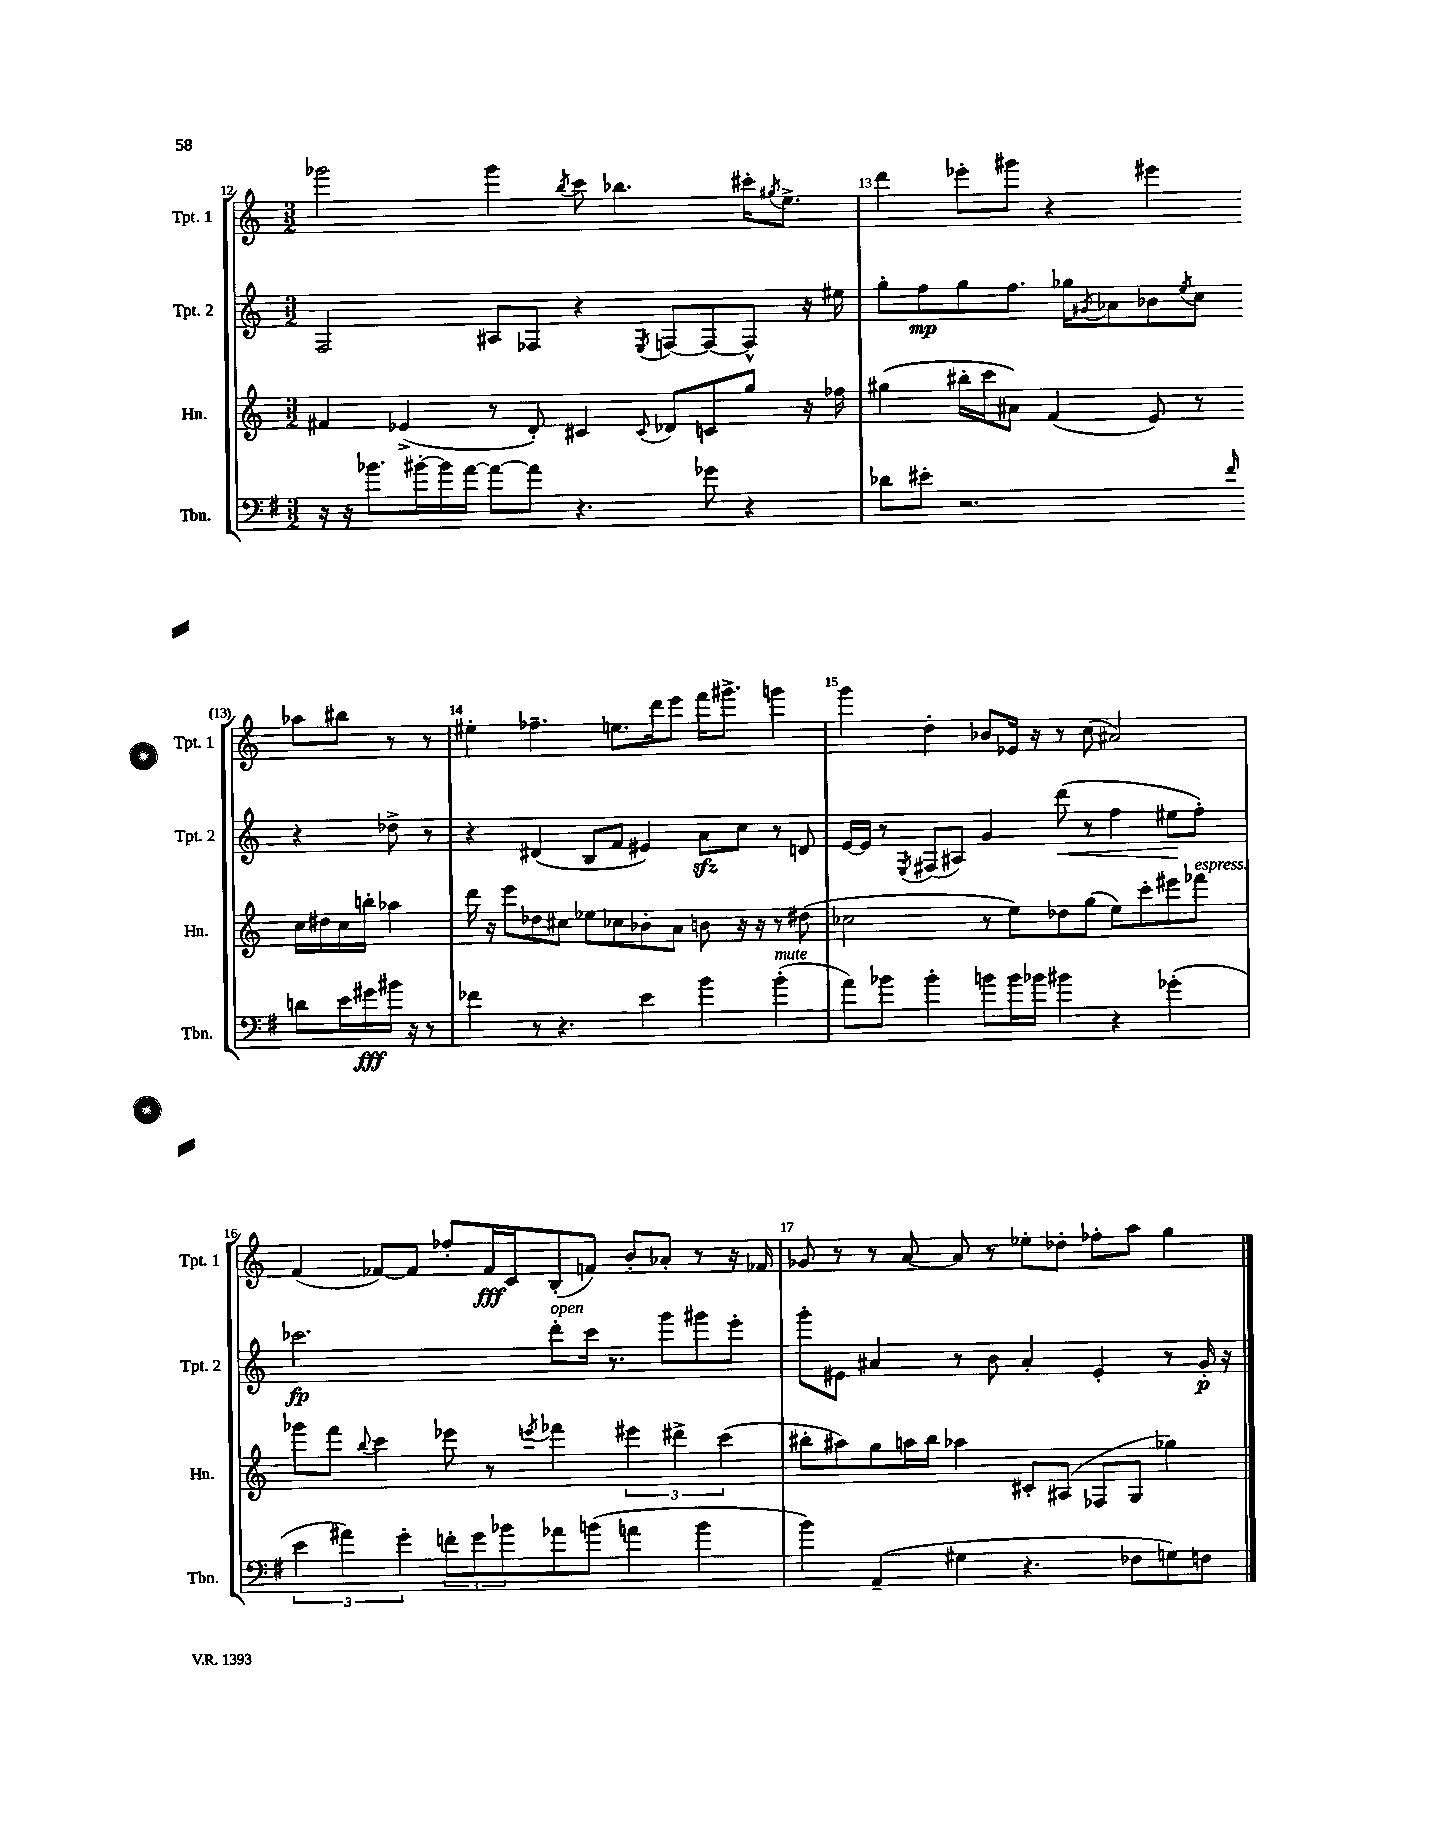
<<
\new StaffGroup <<
\new Staff = "s0" \with { instrumentName = "Tpt. 1" shortInstrumentName = "Tpt. 1" } {
    \clef treble \key c \major \numericTimeSignature \time 3/2
    ges'''2 ges'''4 \acciaccatura { b''8 } c'''8 bes''4. cis'''16-. \acciaccatura { gis''8 } e''8.-> |
    d'''4 ees'''8-. gis'''8 r4 eis'''4 aes''8 bis''8 r8 r8 |
    eis''4-. fes''4.-- e''8. d'''16 e'''8 f'''16 gis'''8.-> g'''4 |
    g'''4 d''4-. bes'8 ees'16 r16 r8 c''8( ais'2) |
    f'4( fes'8~) fes'8 fes''8-. fes'16\fff c'16 b8-.( f'8) b'8-. aes'8-. r8 r16 fes'16 |
    ges'8 r8 r8 a'8~ a'8 r8 ees''8-. des''8-. fes''8-. a''8 g''4 \bar "|." |
}
\new Staff = "s1" \with { instrumentName = "Tpt. 2" shortInstrumentName = "Tpt. 2" } {
    \clef treble \key c \major \numericTimeSignature \time 3/2
    f2 ais8 fes8 r4 \acciaccatura { e8 } f8~ f8~ f8-^ r16 eis''16 |
    g''8-. f''8\mp g''8 f''8. ges''16 \acciaccatura { gis'8 } aes'8 bes'8 \acciaccatura { e''8 } c''8 r4 des''8-> r8 |
    r4 dis'4( b8 f'8 eis'4) a'8\sfz c''8 r8 d'8 |
    e'16~ e'16 r8 \acciaccatura { e8 } fis8( ais8) g'4 d'''8\<( r8 f''4 eis''8\! f''8-.) |
    ces'''2.\fp d'''8-.^\markup { \italic "open" } ces'''16 r8. g'''8 gis'''8 e'''8-. |
    g'''8-. eis'8 ais'4 r8 b'8 ais'4-. eis'4-. r8 g'16-.\p r16 \bar "|." |
}
\new Staff = "s2" \with { instrumentName = "Hn." shortInstrumentName = "Hn." } {
    \clef treble \key c \major \numericTimeSignature \time 3/2
    fis'4 ees'4->( r8 d'8-.) cis'4 \appoggiatura { cis'8 } des'8 c'8 g''8 r16 fes''16 |
    gis''4( bis''16-. c'''16 ais'8) f'4( e'8) r8 c''16 dis''16 c''16 b''16-. aes''4 |
    d'''16 r16 e'''8 des''8 cis''8 ees''8 ces''8 bes'8-. a'8 b'8 r16 r16 r8 dis''8( |
    ces''2 r8 e''8) des''8 g''8( e''8) c'''8-. eis'''8 fes'''8^\markup { \italic "espress." } |
    ges'''8 f'''8 \appoggiatura { b''8 } c'''4 ees'''8 r8 \acciaccatura { e'''8 } fes'''4 \tuplet 3/2 { eis'''4 dis'''4-> c'''4( } |
    bis''8-. ais''8) g''8 a''16 bis''16 aes''4 cis'8-. ais8( fes8 g8 ges''4) \bar "|." |
}
\new Staff = "s3" \with { instrumentName = "Tbn." shortInstrumentName = "Tbn." } {
    \clef bass \key g \major \numericTimeSignature \time 3/2
    r16 r16 bes'8. bis'16~-. bis'16 a'16~ a'8~ a'8 r4. ges'8 r4 |
    des'8 eis'8-. r2. \grace { fis'16 } d'8 eis'16 gis'16\fff bis'16 r16 r8 |
    fes'4 r8 r4. e'4 b'4 b'4-.^\markup { \italic "mute" }( |
    a'8) bes'8 bes'4-. b'8 b'16 bes'16 bis'4 r4 ges'4-.( |
    \tuplet 3/2 { e'4 ais'4) g'4-. } \tuplet 3/2 { f'8-. g'8 bes'8 } aes'8 b'8( a'4 b'4 |
    b'4) a,4--( gis4 r4. fes8 g8) f8 \bar "|." |
}
>>
>>
\layout { \context { \Score currentBarNumber = #12 \override BarNumber.break-visibility = ##(#f #t #t) barNumberVisibility = #all-bar-numbers-visible } }
